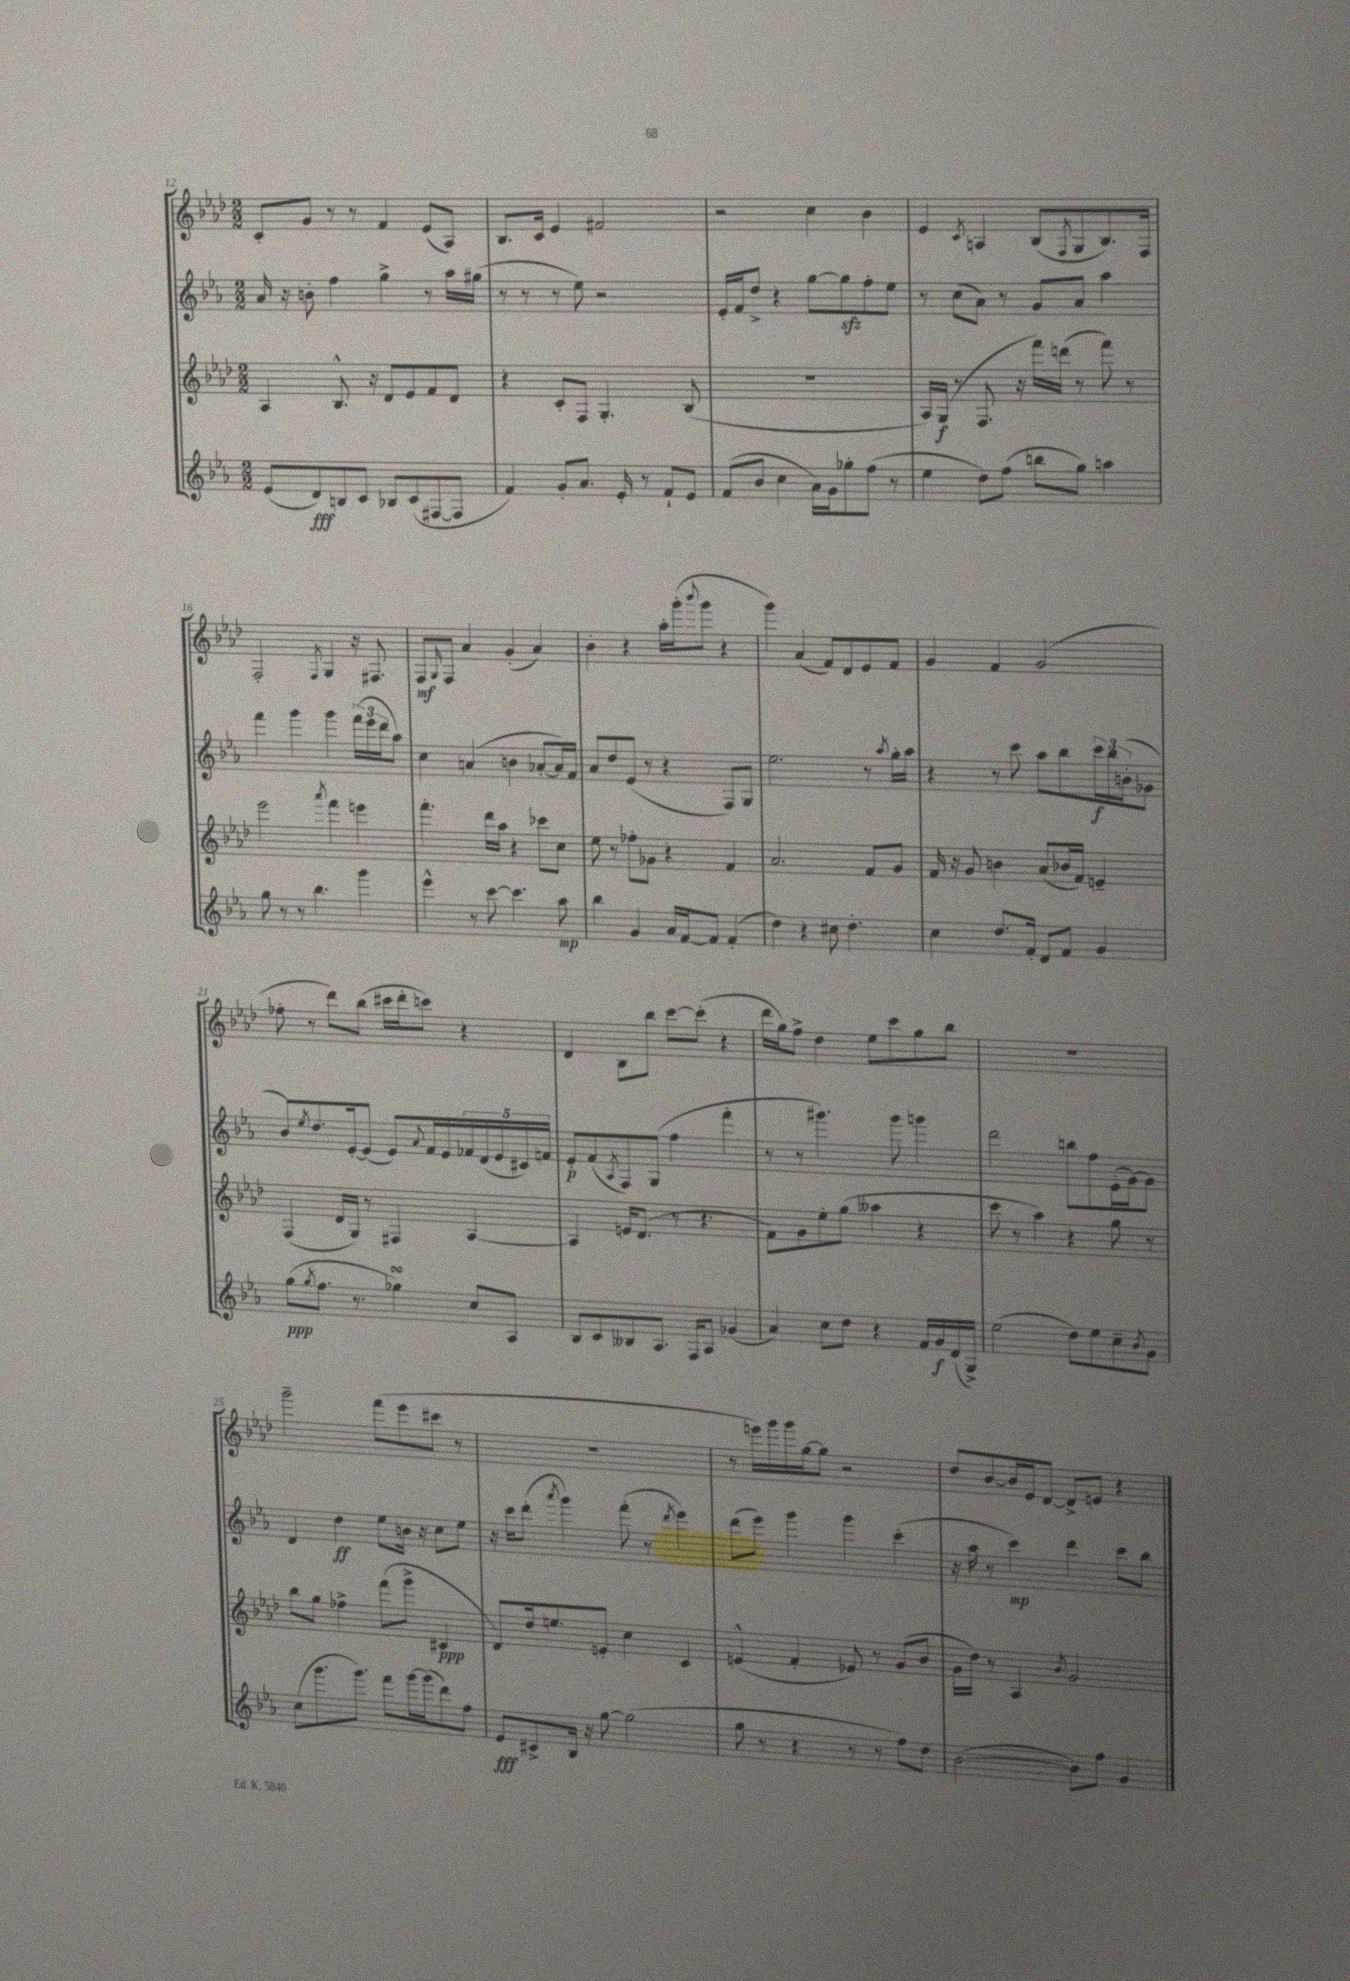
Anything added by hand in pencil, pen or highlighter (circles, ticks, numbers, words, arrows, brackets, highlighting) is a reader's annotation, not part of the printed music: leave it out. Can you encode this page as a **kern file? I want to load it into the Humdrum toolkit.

**kern	**kern	**kern	**kern
*staff4	*staff3	*staff2	*staff1
*clefG2	*clefG2	*clefG2	*clefG2
*k[b-e-a-]	*k[b-e-a-d-]	*k[b-e-a-]	*k[b-e-a-d-]
*M2/2	*M2/2	*M2/2	*M2/2
(8e-	4A-	16a-	8c'
.	.	16r	.
8d)	.	8b'	8g
8B	8.B-^^	4ff	8r
8c	.	.	8r
.	16r	.	.
8B-	8d-	4gg^	4f
(8c	8e-	.	.
[8F#	8f	8r	(8e-
8F#]	8d-	16aa-	8A-)
.	.	(16gg#	.
=	=	=	=
4f)	4r	8r	8.B-
.	.	8r	.
.	.	.	16c
8g'	8c'	8r	4e-
8.a-	8F	8ee-)	.
.	4.G'	2r	2f#
16e-'	.	.	.
8r	.	.	.
8f`	.	.	.
8e-	(8B-	.	.
=	=	=	=
(8f	1r	16e-'	2r
.	.	16f	.
8b-	.	8dd^	.
4cc	.	4r	.
16a-)	.	[8gg	4cc
16g	.	.	.
8gg-'	.	8gg]	.
(8ff	.	8ff'	4b-
8r	.	8ee-	.
=	=	=	=
4ee-	16A-)	8r	4e-
.	(16G	.	.
.	8r	(8cc	.
.	.	.	8qc
8dd)	8.F	8a-)	4A
(8ff	.	8r	.
.	16r	.	.
8bb	16fff)	8g	(8B-
.	(16ddd	.	.
.	.	.	8qF
8gg)	8r	8a-	8G
4aa	8fff)	4aa-	8.B-)
.	8r	.	.
.	.	.	16F
=	=	=	=
8gg	2eee-	4fff	2F'
8r	.	.	.
8r	.	4ggg	.
4.bb-	.	.	.
.	8qaaa-	.	8qF
.	4fff	4ggg	4G
4ggg	4eee	(24fff	16r
.	.	24eee-	.
.	.	.	8.F#
.	.	24ddd	.
.	.	8aa-)	.
=	=	=	=
4eee-^^	4.fff'	4cc	8F
.	.	.	16qqG
.	.	.	8F
8r	.	(4a	4a-
[8ccc	16ddd-	.	.
.	16aa-	.	.
4.ccc]	4r	4b	(4g'
.	8ccc-	[8a-'	4a-)
8aa-	8cc	16a-])	.
.	.	16f	.
=	=	=	=
4bb-	8ee-	8a-	4b-'
.	8r	8dd	.
4g	8ff-'	(8e-	4r
.	8g-	8r	.
16a-	4r	4r	16aa-'
[16f	.	.	(16ggg'
.	.	.	8qqbbb-
8f]	.	.	8ggg
(4f'	4f	8F)	4r
.	.	8G	.
=	=	=	=
4dd)	2.a-	2.ee-	4ggg)
4r	.	.	(4a-
8cc#	.	.	8f)
4.dd'	.	.	8d-
.	8f	8r	8e-
.	.	8qaa-	.
.	8g	16gg'	8f
.	.	16aa-	.
=	=	=	=
4cc	16f	4r	4g
.	16r	.	.
.	8g	.	.
8.dd	4b	8r	4f
.	.	8ccc	.
16f'	.	.	.
8d	(8a-	8aa-	(2g
8f	16b-	8bb-	.
.	16f)	.	.
4g	4e~	24ccc	.
.	.	24bb-	.
.	.	(24b'	.
.	.	8g-	.
=	=	=	=
(8gg	(4F	8b-)	8ff-'
8qgg	.	8qee-	.
8.ff	.	8.dd	8r
.	16d-	.	8ddd-)
8.r	16G)	[16e-'	.
.	8r	(8e-]	(8bb-
4gg-)	4F#	8e-)	16ccc#
.	.	.	16ddd-'
.	.	8qqa-	.
.	.	16f	8ccc)
.	.	16e-	.
8cc	[4A-	20f-	4r
.	.	(20d	.
.	.	20e-	.
8A-	.	.	.
.	.	20c#)	.
.	.	20f	.
=	=	=	=
8B-	4A-]	8e-'	4d-
8c	.	(8f	.
.	.	8qA-	.
8B--	16e	8F)	8B-
.	(8.d-	.	.
8.A-	.	(8G	8bb-
.	8r	4ff	[8ccc
16F	.	.	.
8A-	4.r	.	(8ccc']
(4g-	.	4fff'	4r
=	=	=	=
4a-)	8f)	8r	16ddd-
.	.	.	16gg)
.	8g	8r	8ff^
8cc	8ee-'	4.ggg#)	4dd-
8dd	(8gg	.	.
4r	4aa--	.	8ee-
.	.	8ggg#	8ccc
16f	4r	4ggg	8gg
16g	.	.	.
(16d	.	.	8bb-
16G^)	.	.	.
=	=	=	=
(2ee-	8ccc	2ddd	1r
.	8r	.	.
.	4aa-)	.	.
8dd)	4r	8bb	.
8ee-	.	8ff	.
8cc~	8gg	(16e-'	.
.	.	[16g)	.
8qb-	.	.	.
8g	8r	8g]	.
=	=	=	=
(8cc	8bb-	4d	2ggg~
8.ggg	8gg	.	.
.	4ff-^	4dd	.
8.ggg)	.	.	.
8fff	(8fff	8ee-	(8fff
[16ggg	8ggg^	16b	8eee-
(16ggg]	.	16r	.
8ddd)	4c#	8cc	8ccc#
8ff	.	8ee-	8r
=	=	=	=
8e-	8d-)	16r	1r
.	.	16ccc	.
8c#^	16dd-	(8ddd'	.
.	8.ee	.	.
.	.	8qaaa-	.
16B-	.	4ggg)	.
16r	.	.	.
[8gg	8e'	.	.
(2gg]	4cc	(8fff'	.
.	.	8r	.
.	.	8qddd	.
.	4c	4eee-)	.
=	=	=	=
8gg	(4e^^	(8ddd	8r
8r	.	8eee-)	16eee)
.	.	.	16ggg
4r	4f'	4ggg	16ggg
.	.	.	[16gg
.	.	.	8gg]
8r	8e-)	4ggg	2r
8r	8r	.	.
8ff)	(8g	(4ccc'	.
8dd	8b-	.	.
=	=	=	=
([2b-	16g	16r	8dd-
.	16dd-)	16aa-	.
.	8r	8r	[8b-
.	4A-	4ccc)	16b-]
.	.	.	16e-
.	.	.	[8d-
.	8qb-	.	.
8b-])	2g	4ddd	8d-^]
8ff	.	.	8e
4g	.	8ccc	4r
.	.	8bb-	.
==	==	==	==
*-	*-	*-	*-
